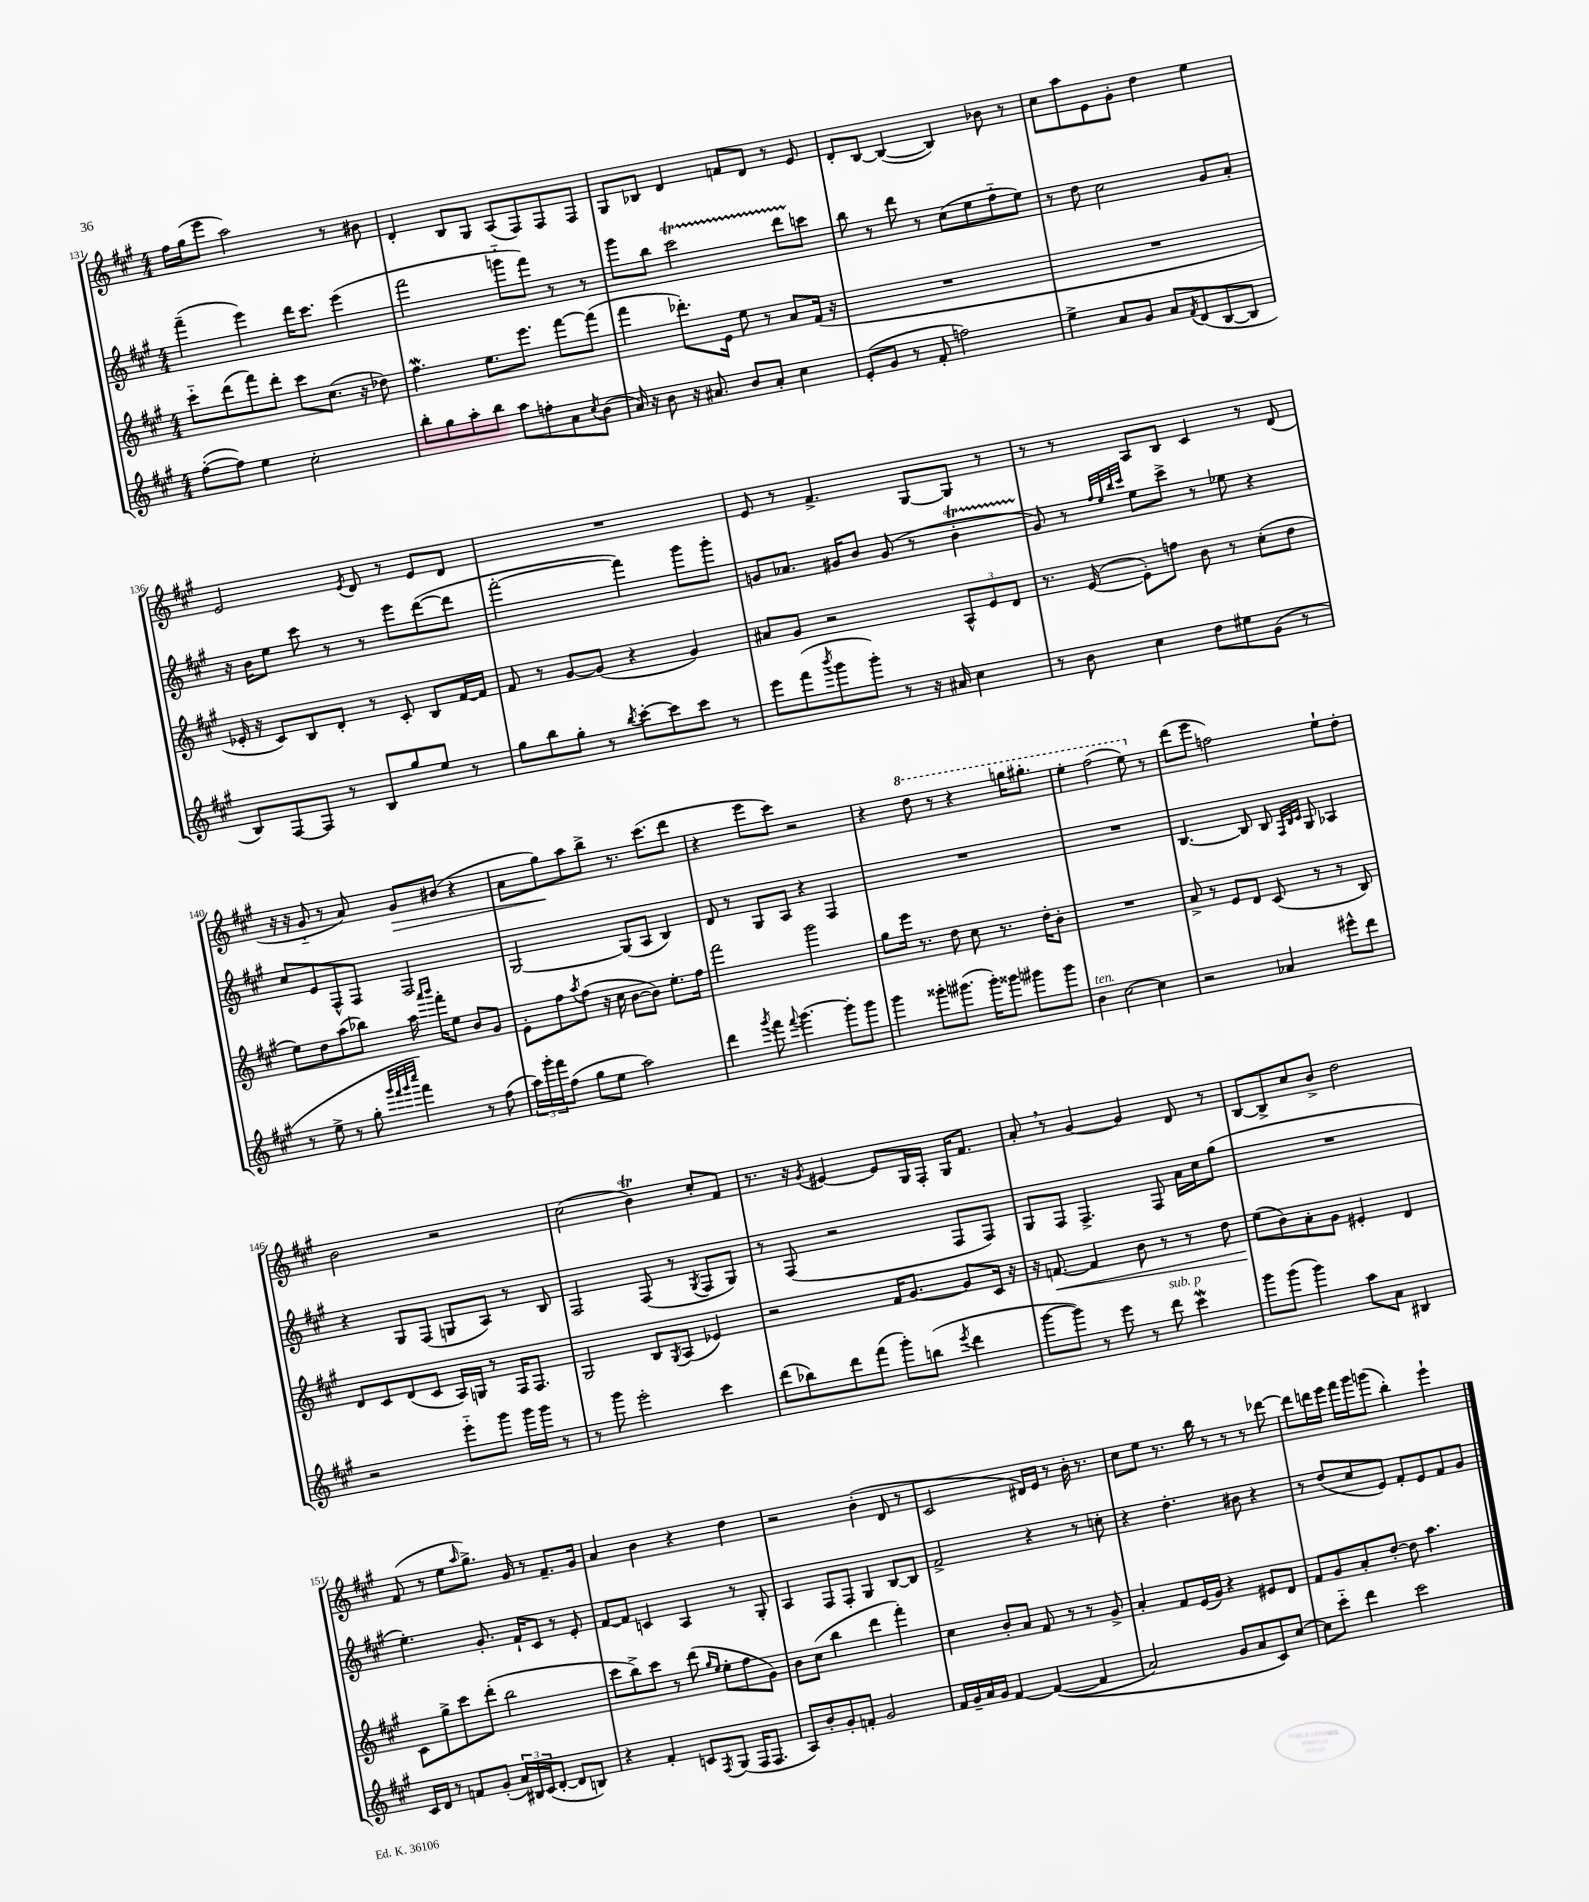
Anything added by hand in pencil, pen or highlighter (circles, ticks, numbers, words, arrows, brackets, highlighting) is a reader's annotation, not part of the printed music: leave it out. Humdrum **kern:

**kern	**kern	**dynam	**kern	**kern	**dynam
*part4	*part3	*part3	*part2	*part1	*part1
*staff4	*staff3	*staff3	*staff2	*staff1	*staff1
*clefG2	*clefG2	*	*clefG2	*clefG2	*
*k[f#c#g#]	*k[f#c#g#]	*	*k[f#c#g#]	*k[f#c#g#]	*
*M4/4	*M4/4	*	*M4/4	*M4/4	*
=131	=131	=131	=131	=131	=131
([8ff#'\L	8ccc#\L	.	(4fff#~\	16ff#\LL	.
.	.	.	.	(16gg#\J	.
8ff#\J])	(8ddd\	.	.	8eee\J	.
4ee\	8fff#\)	.	4eee\)	2aa\)	.
.	8ddd'\J	.	.	.	.
2cc#'\	8ccc#\L	.	16ddd\KL	.	.
.	.	.	8.ccc#\J	.	.
.	(8.cc#\J	.	.	.	.
.	.	.	(4eee\	8r	.
.	16r	.	.	.	.
.	8dd-X\)	.	.	8b#X\	.
=132	=132	=132	=132	=132	=132
8bb'\L	4.ff#W\	.	2fff#\	4d'/	.
8gg#\	.	.	.	.	.
8aa'\	.	.	.	8B/L	.
8bb\J	8.ee\L	.	.	8G#/J	.
8aa\L	.	.	8gggn\L	(8A/L	.
.	8.eee\J	.	.	.	.
8ffn'\	.	.	8fff#\J)	8F#/)	.
8a\	[8fff#\L	.	8r	8F#/	.
8qcc#/	.	.	.	.	.
(8b\J	(8fff#\J]	.	8r	8F#/J	.
=133	=133	=133	=133	=133	=133
16a/)	4fff#\	.	8ggg#\L	8G#/L	.
16r	.	.	.	.	.
8b\	.	.	8bb\J	8B-X/J	.
16r	8.ddd-X'\L)	.	2ccc#t\	4d/	.
8.a#X/	.	.	.	.	.
.	16e\Jk	.	.	.	.
8b/L	8ee\	.	.	8fn/L	.
8a#'/J	8r	.	.	8d/J	.
4cc#\	8a/L	.	8dddTTT\L	8r	.
.	(16f#/Jk	.	8cccn\J	8e/	.
.	16r	.	.	.	.
=134	=134	=134	=134	=134	=134
(8e'/L	1r	.	8bb\	8d'/L	.
8g#/J	.	.	8r	[8B/J	.
8r	.	.	8ddd\	(4B/_	.
8f#'/	.	.	8r	.	.
2ffn\)	.	.	(8cc#\L	4B/])	.
.	.	.	8ee\	.	.
.	.	.	8ff#\	8b-X\	.
.	.	.	8ee\J)	8r	.
=135	=135	=135	=135	=135	=135
4ee^\	1r	.	8r	8cc#\L	.
.	.	.	8dd\	8aa\	.
8a/L	.	.	2cc#\	8e\	.
8g#/J	.	.	.	8g#'\J	.
8a/L	.	.	.	4dd\	.
8qf#/	.	.	.	.	.
(8d/	.	.	.	.	.
[8B/	.	.	8g#/L	4ee\	.
8B/J]	.	.	8a'/J	.	.
!!LO:LB:g=z
=136	=136	=136	=136	=136	=136
8B/L)	16e-X'/	.	16r	2e/	.
.	16r	.	16b\KL	.	.
[8F#/	8c#/L)	.	8ee\J	.	.
8F#/J]	8B/	.	8ccc#\	.	.
8r	8d'/J	.	8r	.	.
.	.	.	.	8qe/	.
8B/L	8r	.	8r	8d/	.
8gg#/	8c#'/	.	8eee\L	8r	.
8ee/J	8B/L	.	([8ddd\	8e/L	.
8r	[16f#/L	.	8ddd\J]	8d/J	.
.	16f#/JJ]	.	.	.	.
=137	=137	=137	=137	=137	=137
8gg#\L	8f#/	.	[2fff#'\	1r	.
8bb\	8r	.	.	.	.
8gg#'\J	[8g#/L	.	.	.	.
8r	(8g#/J]	.	.	.	.
8qbb/	.	.	.	.	.
[8ccc#'\L	4r	.	4fff#\])	.	.
8ccc#\]	.	.	.	.	.
8ccc#\J	4g#/)	.	8ggg#\L	.	.
8r	.	.	8ggg#'\J	.	.
=138	=138	=138	=138	=138	=138
8eee\L	8a#X/L	.	8gn/L	8e/	.
(8fff#\	8g#/J	.	8.a-X/J	8r	.
8qbbb/	.	.	.	.	.
8ggg#\	2r	.	.	4.f#^/	.
.	.	.	16g#X/KL	.	.
8ggg#'\J)	.	.	8b/J	.	.
8r	.	.	(8g#/	.	.
16r	.	.	8r	[8G#/L	.
16a#X/	.	.	.	.	.
4cc#\	12A^^/L	.	4bT'\	8G#/J]	.
.	12e/	.	.	.	.
.	.	.	.	8r	.
.	12d/J	.	.	.	.
=139	=139	=139	=139	=139	=139
8r	8.r	.	8g#/)	8r	.
8b\	.	.	8r	8r	.
.	([16e/	.	.	.	.
.	.	.	32qqff#/LLL	.	.
.	.	.	32qqee/	.	.
.	.	.	32qqbb/	.	.
.	.	.	32qqccc#/JJJ	.	.
4cc#\	8e'\L])	.	8ee\L	8A/L	.
.	8ffn\J	.	8ccc#^\J	8B/J	.
8dd\L	8b\	.	8r	4c#/	.
8ee#X\	8r	.	8ee-X\	.	.
(8g#\J	(8cc#'\L	.	4r	8r	.
8r	8dd\J	.	.	(8d/	.
!!LO:LB:g=z
=140	=140	=140	=140	=140	=140
8r	8ee\L)	.	8cc#/L	16r	.
.	.	.	.	16r	.
8ee^\	8dd\	.	8e/	8g#/	.
8r	(8aa\	.	8F#^^/	8r	.
8gg#'\	8bb-X\J)	.	8F#/J	8a/)	.
32qqggg#/LLL	.	.	.	.	.
32qqfff#/	.	.	.	.	.
32qqggg#/	.	.	.	.	.
32qqcccc#/JJJ	.	.	.	.	.
!	!	!	!	!	!LO:HP:b
4fff#\)	16aa\	.	2F#/	8g#/L	>
.	16qqaaa/LL	.	.	.	.
.	16qqbbb/JJ	.	.	.	.
.	16fff#'\KL	.	.	.	.
.	8ee\J	.	.	(8b#X/J	.
8r	8b/L	.	.	4r	.
(8ff#\	8g#/J	.	.	.	.
=141	=141	=141	=141	=141	=141
24aa\LL)	8e'\L	.	[2G#/	8a\L	.
24ggg#'\	.	.	.	.	.
24fff#\J	.	.	.	.	.
(8ff#\J	8ff#\	.	.	8gg#\)	.
.	8qaa/	.	.	.	.
8gg#\L	(8ff#\J	.	.	8aa\	]
8ee\J	16r	.	.	8bb^\J	.
.	16cc#\	.	.	.	.
2aa\)	[8b\L	.	(8G#/L]	8.r	.
.	8b\J])	.	8A/J	.	.
.	.	.	.	(8.ccc#\L	.
.	8.ee'\L	.	4B/)	.	.
.	.	.	.	8ddd\J	.
.	16ff#\Jk	.	.	.	.
=142	=142	=142	=142	=142	=142
4ddd\	2fff#\	.	8d/	4r	.
.	.	.	8r	.	.
8qggg#/	.	.	.	.	.
8fff#\	.	.	8G#/L	8eee\L	.
8qqfff#/	.	.	.	.	.
[4.ggg#\	.	.	8A/J	8ccc#\J)	.
.	2ggg#\	.	4r	2r	.
8ggg#'\L]	.	.	4F#/	.	.
8ggg#\J	.	.	.	.	.
=143	=143	=143	=143	=143	=143
4ggg#\	8gg#\L	.	1r	4r	.
.	16eee\Jk	.	.	.	.
.	8.r	.	.	.	.
*	*	*	*	*8va	*
8ggg##X'\L	.	.	.	8ddd\	.
(8.ggg#X\J	8dd\	.	.	8r	.
.	8cc#\	.	.	4r	.
16ggg#'\KL)	.	.	.	.	.
8ggg##X\J	8.r	.	.	.	.
8ggg#X\L	.	.	.	16gggn\KL	.
.	16dd'\KL	.	.	8.ggg#X'\J	.
8ggg#\J	8b'\J	.	.	.	.
=144	=144	=144	=144	=144	=144
!LO:TX:a:i:t=ten.	!	!	!	!	!
4b\	1r	.	1r	4eee'\	.
[2cc#\	.	.	.	(2fff#\	.
4cc#\]	.	.	.	8eee\)	.
*	*	*	*	*X8va	*
.	.	.	.	8r	.
=145	=145	=145	=145	=145	=145
2r	8a^/	.	[4.B/	(8ddd\L	.
.	8r	.	.	8eee\J	.
.	8e/L	.	.	2ffn\)	.
.	8d/J	.	8B/]	.	.
4a-X/	(8c#/	.	8B/	.	.
.	.	.	32qqF#/LLL	.	.
.	.	.	32qqB/	.	.
.	.	.	32qqc#/JJJ	.	.
.	8r	.	8G#/	.	.
8eee#X^^\L	8r	.	4A-X/	8ee`\L	.
8ddd\J	8B/)	.	.	8dd'\J	.
!!LO:LB:g=z
=146	=146	=146	=146	=146	=146
2r	8d/L	.	4r	2b\	.
.	8c#/	.	.	.	.
.	(8d/	.	8G#/L	.	.
.	8c#/J	.	(8F#/J	.	.
8eee\L	16A/LL)	.	8Gn/L	2r	.
.	16Gn/JJ	.	.	.	.
8ggg#\J	8r	.	8A/J)	.	.
16ggg#\LL	16F#/KL	.	8r	.	.
16ggg#\JJ	8.F#/J	.	.	.	.
8r	.	.	8B/	.	.
=147	=147	=147	=147	=147	=147
8r	2G#/	.	2F#/	(2cc#\	.
8ggg#\	.	.	.	.	.
2eee'\	.	.	.	.	.
.	8B/L	.	(8F#/	4bT\)	.
.	8qG#/	.	.	.	.
.	(8A/J	.	8r	.	.
.	.	.	8qG#/	.	.
4ccc#\	4e-X/)	.	8F#/L	8cc#'/L	.
.	.	.	8G#/J)	8f#/J	.
=148	=148	=148	=148	=148	=148
(8ddd\L	2r	.	8r	8.r	.
8bb-X\)	.	.	(8F#/	.	.
.	.	.	.	16r	.
.	.	.	.	8qg#/	.
8ddd\	.	.	2r	[4e#X/	.
(8fff#\J	.	.	.	.	.
8ggg#'\L)	16f#/KL	.	.	8e#/L]	.
.	[8.g#/J	.	.	.	.
(8bbn\J	.	.	.	16G#/L	.
.	.	.	.	16F#'/JJ	.
8qeee/	.	.	.	.	.
4ddd\	8g#/L]	.	8F#/L	16G#/KL	.
.	.	.	.	8.f#/J	.
.	16c#/Jk	.	8F#/J)	.	.
.	16r	.	.	.	.
=149	=149	=149	=149	=149	=149
[8ggg#\L	16r	.	8G#/L	8a',/	.
!	!	!LO:HP:b	!	!	!
.	[8.fn/	<	.	.	.
8ggg#\J])	.	.	8F#/J	8r	.
8r	4f/]	.	4.F#^/	[4g#/	.
8eee\	.	.	.	.	.
8r	8b\	.	.	4g#/]	.
!LO:TX:a:i:t=sub. p	!	!	!	!	!
8ddd\	8r	.	8F#/	.	.
4ccc#W\	8r	.	16a\LL	8d/	.
.	.	.	16cc#\J	.	.
.	8dd\	.	(8gg#\J	8r	.
=150	=150	=150	=150	=150	=150
8ggg#\L	(8ee\L	.	1r	[8B/L	.
(8ggg#\J	8b\)	[	.	8B^/]	.
4ggg#\)	8a'\	.	.	8cc#/	.
.	8g#\J	.	.	8b^/J	.
8aa\L	4e#X'/	.	.	2dd\	.
8a\J	.	.	.	.	.
4B#X/	4d/	.	.	.	.
!!LO:LB:g=z
=151	=151	=151	=151	=151	=151
16c#/LL	8c#\L	.	4.ee'\)	(8f#/	.
16d/JJ	.	.	.	.	.
8r	8gg#^\	.	.	8r	.
8fn/L	8ccc#\	.	.	8ee\L	.
.	.	.	.	16qqaa/	.
(8g#'/J	(8ddd'\J	.	8.g#'/	8.gg#^\J)	.
24a/LL)	2bb\	.	.	.	.
24B#X/	.	.	.	.	.
.	.	.	16f#`/KL	16g#/	.
(24c#/J	.	.	.	.	.
[8d'/J	.	.	8c#/J	8r	.
8d/L]	.	.	8r	8.f#~/L	.
8Bn/J)	.	.	8e'/	.	.
.	.	.	.	16g#/Jk	.
=152	=152	=152	=152	=152	=152
4r	8ccc#\L	.	[8f#/L	4a/	.
.	8bb^\)	.	8f#/J]	.	.
4f#'/	8ccc#\J	.	4cn/	4b\	.
.	8r	.	.	.	.
8cn/L	(8ddd\	.	4A/	4r	.
.	16qqgg#/LL	.	.	.	.
8qF#/	16qqee/JJ	.	.	.	.
(8G#/J	8ee'\L	.	.	.	.
16F#/KL	8ff#\	.	8r	4dd\	.
8.F#/J	.	.	.	.	.
.	8g#\J)	.	8G#'/	.	.
=153	=153	=153	=153	=153	=153
8A/L)	8b\L	.	4A/	2r	.
8b'/	(8cc#\J	.	.	.	.
8g#'/	4bb\	.	8F#/L	.	.
8fn'/J	.	.	8F#'/J	.	.
2g#/	4ddd\	.	4G#/	(4b'\	.
.	4fff#'\)	.	[8B/L	8d/	.
.	.	.	8B/J]	8r	.
=154	=154	=154	=154	=154	=154
16f#/LL	4cc#\	.	2f#^/	2c#/	.
16g#~/	.	.	.	.	.
16a/	.	.	.	.	.
16g#/JJ	.	.	.	.	.
[4f#/	8b'/L	.	.	.	.
.	8a/J	.	.	.	.
((4f#/_	8f#/	.	4r	16d#X/LL)	.
.	.	.	.	16e/JJ	.
.	8r	.	.	8r	.
4f#/]	8r	.	8r	16b'\	.
.	.	.	.	8.r	.
.	8g#^/	.	8ccn'\	.	.
=155	=155	=155	=155	=155	=155
2a/)	4a'/	.	4r	8cc#\L	.
.	.	.	.	8ee\J	.
.	8f#/L	.	4.dd'\	8.r	.
.	(16e/L	.	.	.	.
.	16g#/JJ)	.	.	16bb\	.
8g#/L	4r	.	.	8r	.
8a/	.	.	8b#X\	8r	.
8c#/)	8e#X/L	.	4r	8r	.
[8cc#/J	8d/J	.	.	[8ddd-X\	.
=156	=156	=156	=156	=156	=156
8cc#\L]	8f#/L	.	8r	8ddd-\L]	.
8ccc#\J	8g#/	.	(8dd/L	16dddn\L	.
.	.	.	.	16eee\JJ	.
4ddd\	8a'/	.	8cc#/	16fff#\LL	.
.	.	.	.	16ggg#\J	.
.	[8dd'/J	.	8e/J)	(8gggn\J	.
2ccc#\	8dd\]	.	8f#'/L	4bb'\)	.
.	4.aa\	.	8e/	.	.
.	.	.	8f#/	4eee`\	.
.	.	.	8g#/J	.	.
==	==	==	==	==	==
*-	*-	*-	*-	*-	*-
